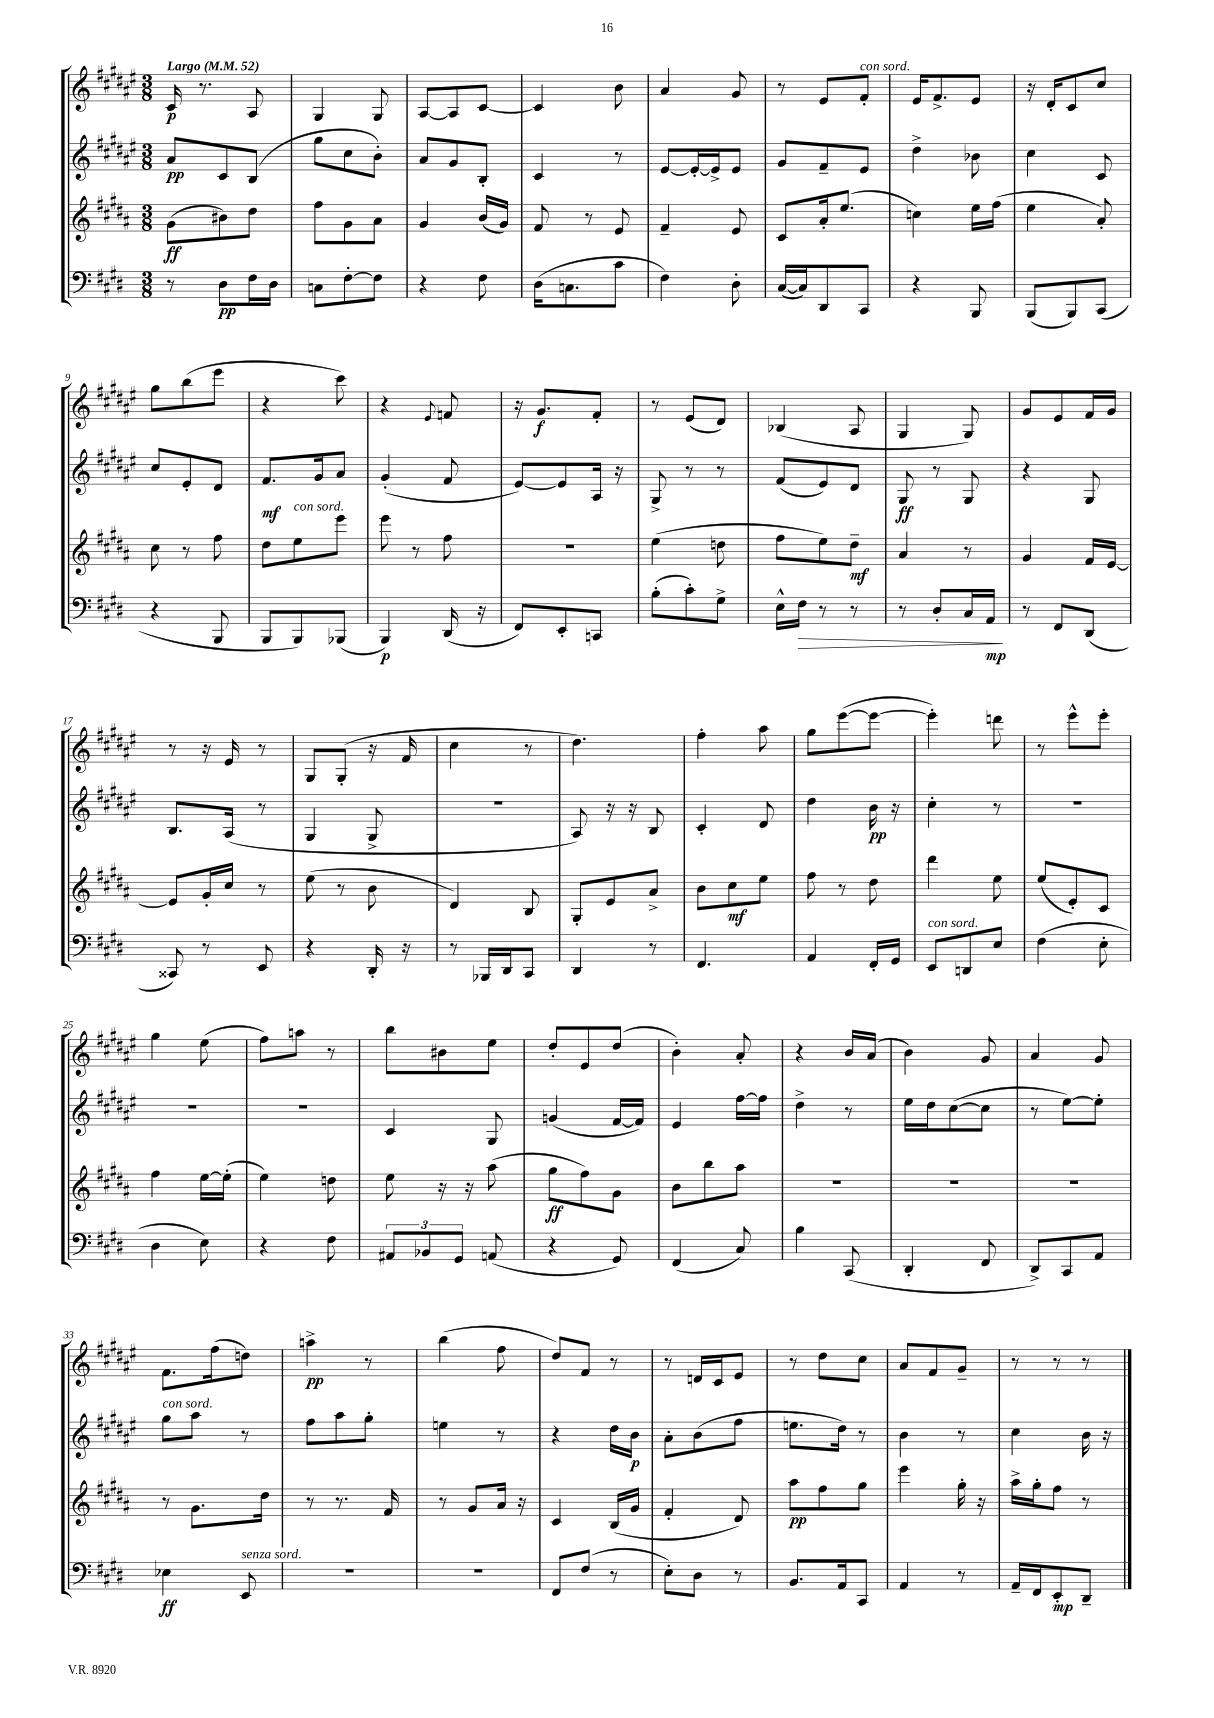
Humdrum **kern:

**kern	**kern	**kern	**kern
*staff4	*staff3	*staff2	*staff1
*clefF4	*clefG2	*clefG2	*clefG2
*k[f#c#g#d#]	*k[f#c#g#d#a#]	*k[f#c#g#d#a#e#]	*k[f#c#g#d#a#e#]
*M3/8	*M3/8	*M3/8	*M3/8
*MM52	*MM52	*MM52	*MM52
8r	(8g#	8a#	16c#
.	.	.	8.r
8D#	8b#)	8c#	.
16F#	8dd#	(8B	8A#
16D#	.	.	.
=	=	=	=
8C	8ff#	8gg#	4G#
[8F#'	8g#	8cc#	.
8F#]	8a#	8b')	8G#
=	=	=	=
4r	4g#	8a#	[8A#
.	.	8g#	8A#]
8F#	(16b	8B'	[8c#
.	16g#)	.	.
=	=	=	=
(16D#	8f#	4c#	4c#]
8.C	.	.	.
.	8r	.	.
8c#	8e	8r	8b
=	=	=	=
4F#)	4f#~	[8e#	4a#
.	.	16e#'_	.
.	.	16e#^]	.
8D#'	8e	8e#	8g#
=	=	=	=
([16C#	8c#	8g#	8r
16C#])	.	.	.
8DD#	16a#'	8f#~	8e#
.	(8.ee	.	.
8CC#	.	8e#	8f#'
=	=	=	=
4r	4cc)	4dd#^	16e#
.	.	.	8.f#^
8BBB	16ee	8b-	8e#
.	(16ff#	.	.
=	=	=	=
(8BBB	4ee	4cc#	16r
.	.	.	16d#'
8BBB)	.	.	8c#
(8CC#	8a#')	8c#	8cc#
=	=	=	=
4r	8cc#	8cc#	8gg#
.	8r	8e#'	(8bb
8BBB	8ff#	8d#	8eee#
=	=	=	=
8BBB	8dd#	8.f#	4r
8BBB)	8ee	.	.
.	.	16g#	.
(8BBB-	8eee	8a#	8ccc#)
=	=	=	=
4BBB)	8eee	(4g#'	4r
.	8r	.	.
.	.	.	8qqe#
(16DD#	8ff#	8f#	8f
16r	.	.	.
=	=	=	=
8FF#)	4.r	[8e#)	16r
.	.	.	8.g#
8EE'	.	8e#]	.
8CC	.	16A#	8f#'
.	.	16r	.
=	=	=	=
(8B'	(4ee	8G#^	8r
8c#')	.	8r	(8e#
8G#^	8dd	8r	8d#)
=	=	=	=
16E^^	8ff#	(8f#	(4B-
16F#	.	.	.
8r	8ee)	8e#)	.
8r	8dd#~	8d#	8A#
=	=	=	=
8r	4a#	8G#	4G#
8D#'	.	8r	.
16C#	8r	8G#	8G#)
16AA	.	.	.
=	=	=	=
8r	4g#	4r	8g#
8FF#	.	.	8e#
(8DD#	16f#	8G#	16f#
.	[16e	.	16g#
=	=	=	=
8CC##)	8e]	8.B	8r
8r	16g#'	.	16r
.	16cc#	(16A#	16e#
8EE	8r	8r	8r
=	=	=	=
4r	(8ee	4G#	8G#
.	8r	.	(8G#'
16DD#'	8b	8G#^	16r
16r	.	.	16f#
=	=	=	=
8r	4d#)	4.r	4cc#
16BBB-	.	.	.
16DD#	.	.	.
8CC#	8B	.	8r
=	=	=	=
4DD#	8G#'	8A#)	4.dd#)
.	8e	16r	.
.	.	16r	.
8r	8a#^	8B	.
=	=	=	=
4.FF#	8b	4c#'	4ff#'
.	8cc#	.	.
.	8ee	8d#	8aa#
=	=	=	=
4AA	8ff#	4dd#	8gg#
.	8r	.	([8eee#
16FF#'	8dd#	16b	8eee#_
16GG#	.	16r	.
=	=	=	=
8EE	4ddd#	4cc#'	4eee#'])
8DD	.	.	.
8E	8ee	8r	8ddd
=	=	=	=
(4F#	(8ee	4.r	8r
.	8e')	.	8eee#^^
8E'	8c#	.	8eee#'
=	=	=	=
4D#	4ff#	4.r	4gg#
8E)	[16ee	.	(8ee#
.	(16ee']	.	.
=	=	=	=
4r	4ee)	4.r	8ff#)
.	.	.	8aa
8F#	8dd	.	8r
=	=	=	=
12AA#	8ee	4c#	8bb
12BB-	.	.	.
.	16r	.	8b#
12GG#	.	.	.
.	16r	.	.
(8AA	(8aa#	8G#	8ee#
=	=	=	=
4r	8gg#	(4g	8dd#'
.	8ff#)	.	8e#
8GG#)	8g#	[16f#	(8dd#
.	.	16f#])	.
=	=	=	=
(4FF#	8b	4e#	4b')
.	8bb	.	.
8C#)	8aa#	[16ff#	8a#'
.	.	16ff#]	.
=	=	=	=
4B	4.r	4dd#^	4r
(8CC#	.	8r	16b
.	.	.	(16a#
=	=	=	=
4DD#'	4.r	16ee#	4b)
.	.	16dd#	.
.	.	([8cc#	.
8FF#	.	8cc#]	8g#
=	=	=	=
8DD#^)	4.r	8r	4a#
8CC#	.	[8ee#)	.
8AA	.	8ee#']	8g#
=	=	=	=
4E-	8r	8gg#	8.f#
.	8.g#	8aa#	.
.	.	.	(16ff#
8EE	.	8r	8dd)
.	16dd#	.	.
=	=	=	=
4.r	8r	8ff#	4aa^
.	8.r	8aa#	.
.	.	8gg#'	8r
.	16f#	.	.
=	=	=	=
4.r	8r	4ee	(4bb
.	8g#	.	.
.	16a#	8r	8ff#
.	16r	.	.
=	=	=	=
8FF#	4c#	4r	8dd#)
(8F#	.	.	8f#
8r	(16B	16dd#	8r
.	16g#	16b	.
=	=	=	=
8E')	4f#'	8a#'	8r
8D#	.	(8b	16d
.	.	.	16c#
8r	8d#)	8ff#	8e#
=	=	=	=
8.BB	8aa#	8.ee	8r
.	8ff#	.	8dd#
16AA	.	16dd#)	.
8CC#	8gg#	8r	8cc#
=	=	=	=
4AA	4eee	4b	8a#
.	.	.	8f#
8r	16gg#'	8r	8g#~
.	16r	.	.
=	=	=	=
16AA~	16aa#^	4cc#	8r
16FF#	16gg#'	.	.
8EE'	8ff#	.	8r
8DD#~	8r	16b	8r
.	.	16r	.
==	==	==	==
*-	*-	*-	*-
